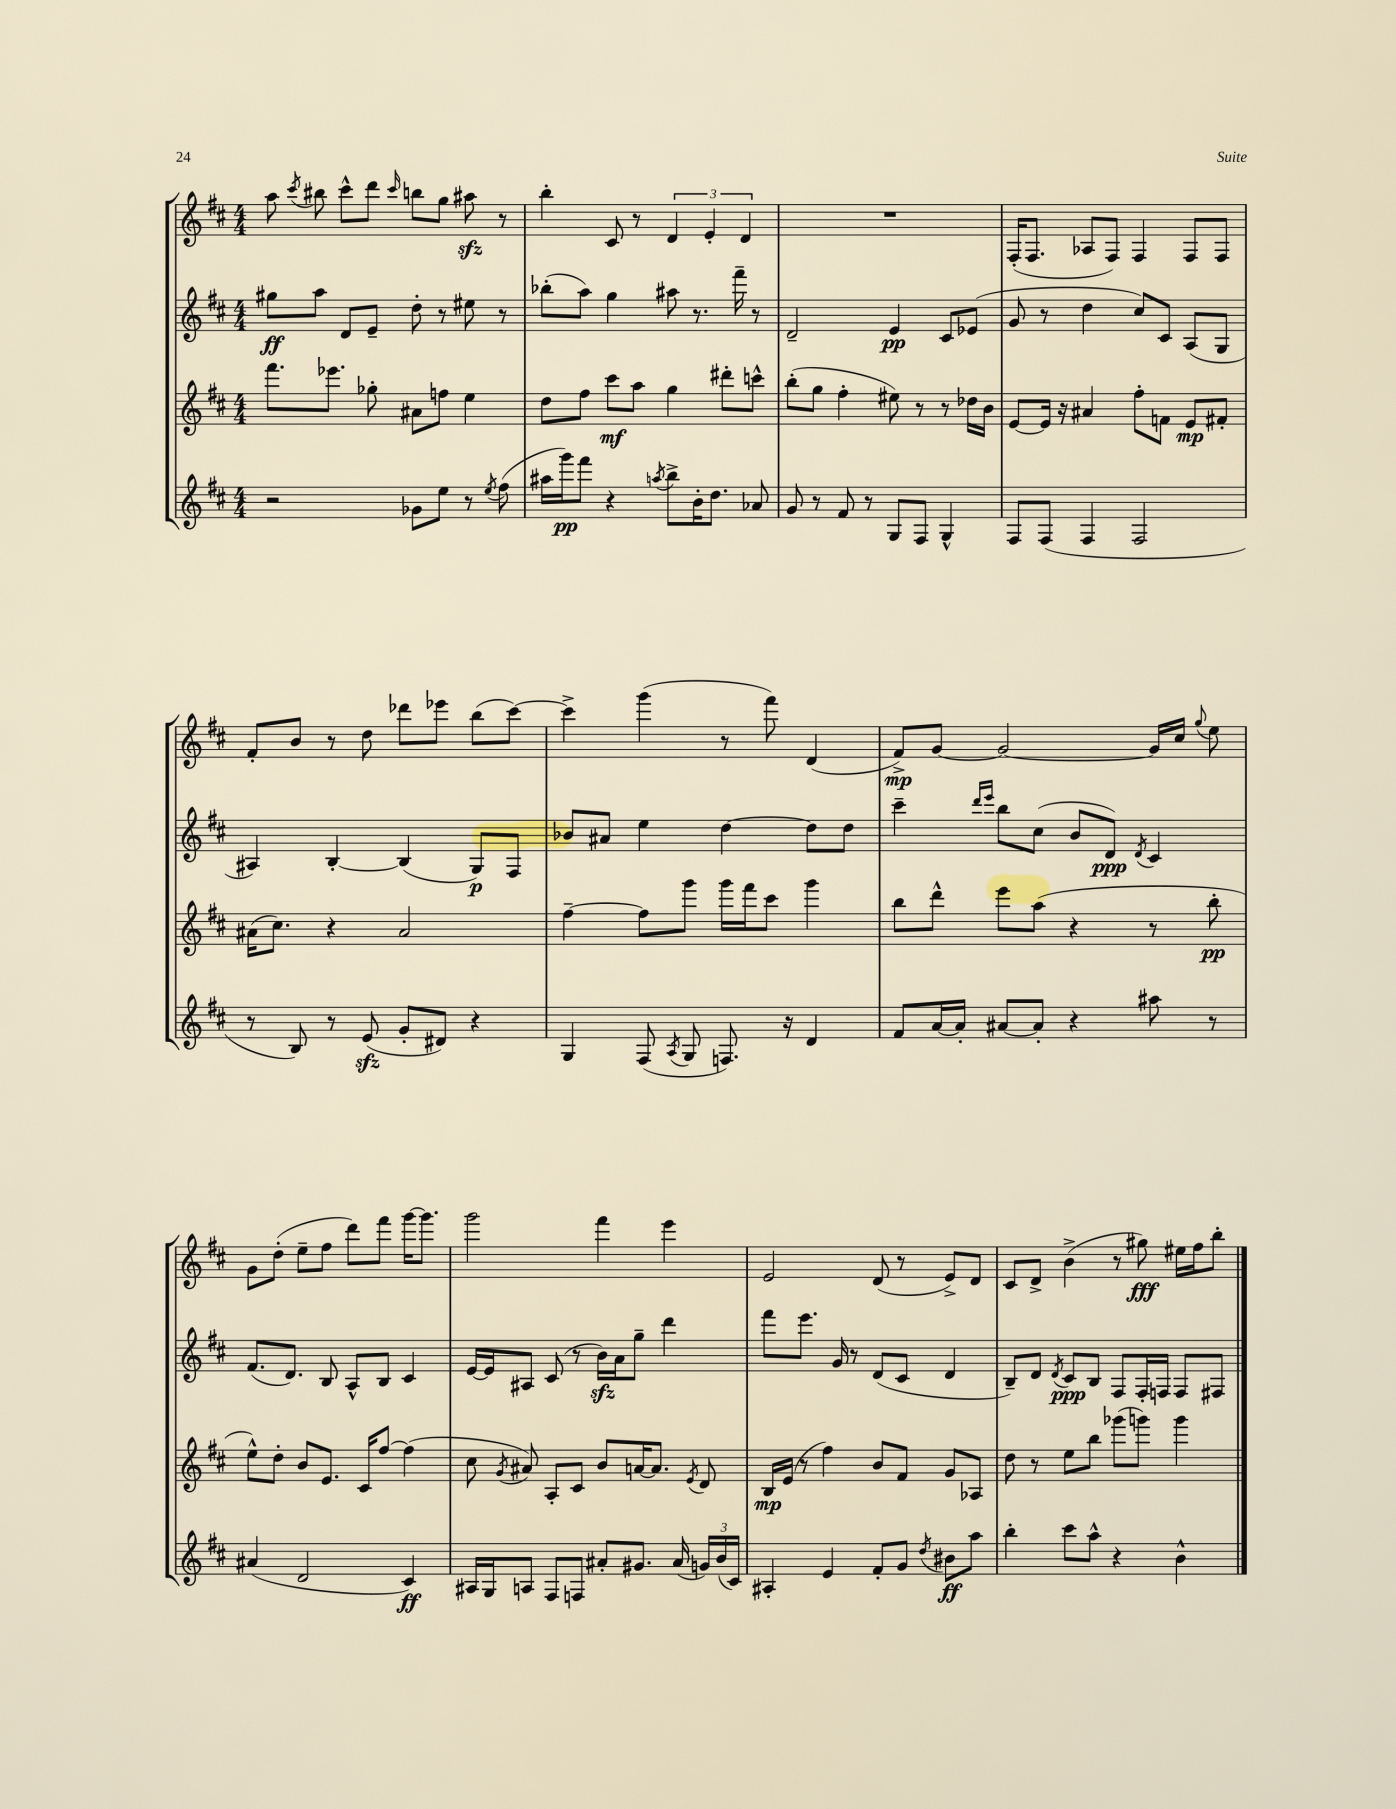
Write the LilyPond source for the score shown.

<<
\new StaffGroup <<
\new Staff = "s0" {
    \clef treble \key d \major \numericTimeSignature \time 4/4
    \autoBeamOff a''8 \acciaccatura { cis'''8 } bis''8 cis'''8[-^ d'''8] \grace { cis'''16 } b''8[ g''8] ais''8\sfz r8 |
    b''4-. cis'8 r8 \tuplet 3/2 { d'4 e'4-. d'4 } |
    R1 |
    fis16[-.( fis8.] aes8[ fis8]) fis4 fis8[ fis8] |
    fis'8[-. b'8] r8 d''8 des'''8[ ees'''8] b''8[( cis'''8]~) |
    cis'''4-> g'''4( r8 fis'''8) d'4( |
    fis'8[->\mp) g'8]~ g'2~ g'16[ cis''16] \appoggiatura { g''8 } e''8 |
    g'8[ d''8]-.( e''8[-- fis''8] d'''8[) fis'''8] g'''16[~ g'''8.] |
    g'''2 fis'''4 e'''4 |
    e'2 d'8( r8 e'8[->) d'8] |
    cis'8[ d'8]-> b'4->( r8 gis''8\fff) eis''16[ fis''16 b''8]-. \bar "|." |
}
\new Staff = "s1" {
    \clef treble \key d \major \numericTimeSignature \time 4/4
    \autoBeamOff gis''8[\ff a''8] d'8[ e'8]-- d''8-. r8 eis''8 r8 |
    bes''8[-.( a''8]) g''4 ais''8 r8. fis'''16-- r8 |
    d'2-- e'4\pp cis'8[ ees'8]( |
    g'8 r8 d''4 cis''8[) cis'8] a8[( g8] |
    ais4) b4~-. b4( g8[\p) fis8] |
    bes'8[ ais'8] e''4 d''4~ d''8[ d''8] |
    cis'''4-- \grace { d'''16[ e'''16] } b''8[ cis''8]( b'8[ d'8]\ppp) \acciaccatura { d'8 } cis'4 |
    fis'8.[( d'8.]) b8 a8[-^ b8] cis'4 |
    e'16[~ e'16 ais8] cis'8( r8 b'16[\sfz) a'16 g''8]-- d'''4 |
    fis'''8[ e'''8.] g'16 r8 d'8[( cis'8] d'4 |
    b8[--) d'8] \acciaccatura { d'8 } cis'8[\ppp b8] fis8[ fis16-. f16] f8[ fis8] \bar "|." |
}
\new Staff = "s2" {
    \clef treble \key d \major \numericTimeSignature \time 4/4
    \autoBeamOff fis'''8.[ ees'''8.] ges''8-. ais'8[ f''8] e''4 |
    d''8[ fis''8] cis'''8[\mf a''8] g''4 dis'''8[-. c'''8]-^ |
    b''8[-.( g''8] fis''4-. eis''8) r8 r8 des''16[ b'16] |
    e'8[~ e'16] r16 ais'4 fis''8[-. f'8] e'8[\mp fis'8]-. |
    ais'16[( cis''8.]) r4 ais'2 |
    fis''4~-- fis''8[ g'''8] g'''16[ fis'''16 cis'''8] g'''4 |
    b''8[ d'''8]-^ e'''8[ a''8]( r4 r8 b''8-.\pp |
    e''8[-^) d''8]-. b'8[ e'8.] cis'16[ fis''8]~ fis''4( |
    cis''8 \acciaccatura { g'8 } ais'8) a8[-. cis'8] b'8[ a'16~ a'8.] \acciaccatura { e'8 } d'8 |
    b16[\mp e'16]( r8 fis''4) b'8[ fis'8] g'8[ aes8] |
    d''8 r8 e''8[ b''8] ges'''8[( g'''8]) g'''4 \bar "|." |
}
\new Staff = "s3" {
    \clef treble \key d \major \numericTimeSignature \time 4/4
    \autoBeamOff r2 ges'8[ e''8] r8 \acciaccatura { e''8 } fis''8( |
    ais''16[ g'''16\pp) fis'''8] r4 \acciaccatura { a''8 } b''8[-> b'16-. d''8.] aes'8 |
    g'8 r8 fis'8 r8 g8[ fis8] g4-^ |
    fis8[ fis8]( fis4 fis2 |
    r8 b8) r8 e'8\sfz( g'8[-. dis'8]) r4 |
    g4 fis8( \acciaccatura { a8 } g8 f8.) r16 d'4 |
    fis'8[ a'16~ a'16]-. ais'8[~ ais'8]-. r4 ais''8 r8 |
    ais'4( d'2 cis'4\ff) |
    ais16[ g16 a8] fis8[ f8] ais'8[-. gis'8.] ais'16( \tuplet 3/2 { g'16[) b'16( cis'16]) } |
    ais4-. e'4 fis'8[-. g'8] \acciaccatura { d''8 } bis'8[\ff a''8] |
    b''4-. cis'''8[ a''8]-^ r4 b'4-^ \bar "|." |
}
>>
>>
\layout { \context { \Score \remove "Bar_number_engraver" } }
